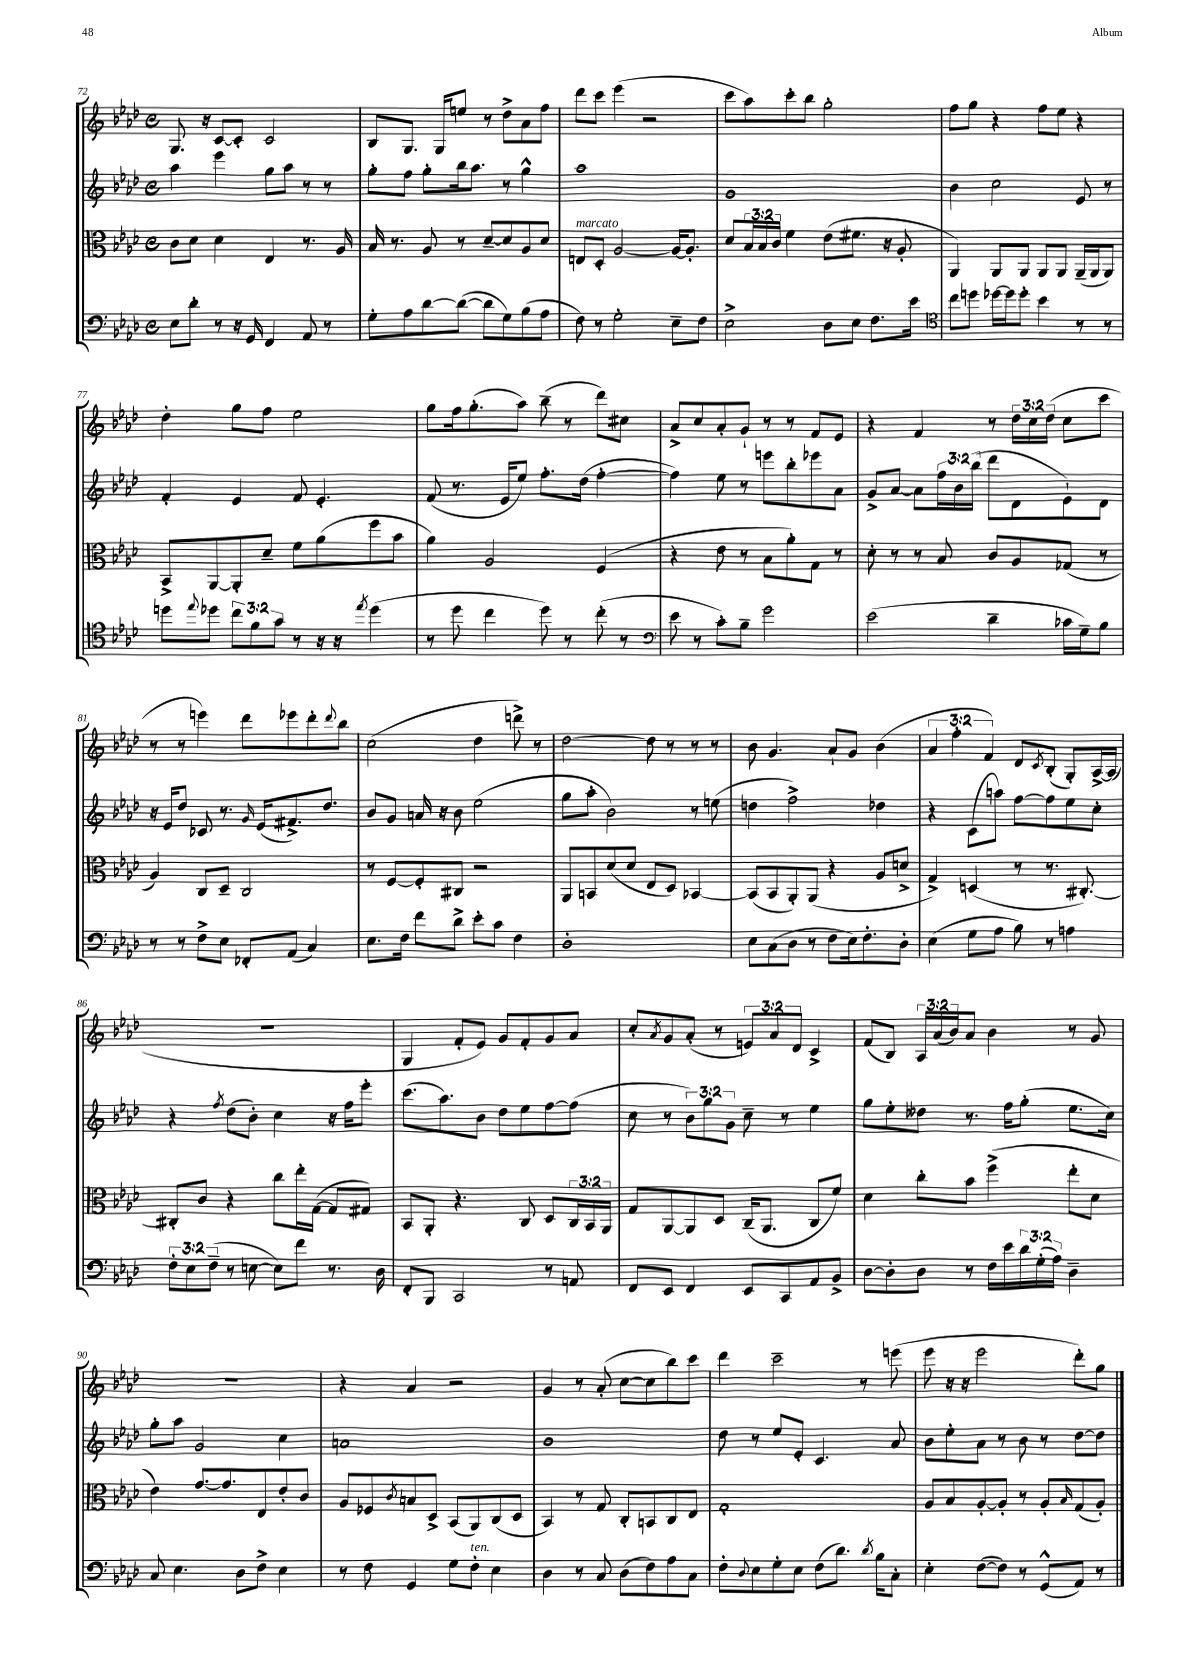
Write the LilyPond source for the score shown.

<<
\new StaffGroup <<
\new Staff = "s0" {
    \clef treble \key aes \major \defaultTimeSignature \time 4/4 \override Staff.TupletNumber.text = #tuplet-number::calc-fraction-text
    g8. r16 c'8~ c'8-. c'2 |
    bes8 g8. g16 e''8 r8 des''8-> aes'8 f''8 |
    des'''8 c'''8 ees'''4( r2 |
    c'''8 aes''8) c'''8-. bes''8 g''2-. |
    f''8 g''8 r4 f''8 ees''8 r4 |
    des''4-. g''8 f''8 ees''2 |
    g''8 f''16 g''8.-.( aes''8) bes''8--( r8 des'''8) cis''8 |
    aes'8-> c''8 aes'8-. g'8-! r8 r8 f'8 ees'8 |
    r4 f'4 r8 \tuplet 3/2 { des''16 c''16 des''16( } c''8 c'''8 |
    r8 r8 e'''4) des'''8 ees'''8 des'''8-. \appoggiatura { des'''8 } bes''8 |
    c''2( des''4 d'''8->) r8 |
    des''2~ des''8 r8 r8 r8 |
    bes'8 g'4. aes'8-! g'8 bes'4( |
    \tuplet 3/2 { aes'4 f''4-. f'4) } des'8 \acciaccatura { c'8 } bes8-.( g8-.) aes16~-> aes16( |
    R1 |
    g4 f'8-. ees'8) g'8 f'8-. g'8 aes'8 |
    c''8-. \acciaccatura { aes'8 } g'8 aes'8-.( r8 \tuplet 3/2 { e'8) aes'8 des'8 } c'4-> |
    f'8( bes8) \tuplet 3/2 { aes16 aes'16( bes'16) } aes'8 bes'4 r8 g'8 |
    R1 |
    r4 aes'4 r2 |
    g'4 r8 aes'8-.( c''8~ c''8 bes''8) c'''8 |
    des'''4 c'''2-- r8 e'''8( |
    ees'''8 r16 r16 ees'''2 des'''8-.) g''8 \bar "|." |
}
\new Staff = "s1" {
    \clef treble \key aes \major \defaultTimeSignature \time 4/4 \override Staff.TupletNumber.text = #tuplet-number::calc-fraction-text
    aes''4 ees'''4 g''8 aes''8 r8 r8 |
    g''8-. f''8 g''8-. bes''16 aes''8. r8 g''4-^ |
    aes''1 |
    g'1 |
    bes'4 c''2 ees'8 r8 |
    f'4-. ees'4 f'8 ees'4.-. |
    f'8( r8. ees'16 ees''8) f''8.-. des''16( f''4~-. |
    f''4) ees''8 r8 e'''8 bes''8-. ees'''8 aes'8 |
    g'8-> aes'8~ aes'8 \tuplet 3/2 { f''16 bes'16 bes''16( } des'''8 des'8 ees'8-!) des'8 |
    r16 ees'16 des''8 ces'8 r8. \grace { g'16 } ees'16( fis'8.->) des''8. |
    bes'8 g'8 a'16 r16 bes'8 ees''2( |
    g''8 aes''8-. bes'2) r8 e''8( |
    d''4 f''2->) des''4 |
    r4 c'8( a''8) f''8~ f''8 ees''8 c''8-. |
    r4 \acciaccatura { f''8 } des''8( bes'8-.) c''4 r16 f''16 ees'''8-. |
    c'''8.( aes''8.) bes'8 des''8 ees''8 f''8~ f''8( |
    c''8 r8 \tuplet 3/2 { bes'8) g''8 g'8 } c''8-- r8 ees''4 |
    g''8 ees''8-. deses''8 r8. f''16 g''8-.( ees''8. c''16) |
    g''8-. aes''8 g'2 c''4 |
    a'1 |
    bes'1 |
    des''8 r8 ees''8 ees'8-. c'4. aes'8 |
    bes'8 ees''8-. aes'8 r8 bes'8 r8 des''8~ des''8 \bar "|." |
}
\new Staff = "s2" {
    \clef alto \key aes \major \defaultTimeSignature \time 4/4 \override Staff.TupletNumber.text = #tuplet-number::calc-fraction-text
    c'8 des'8 des'4 ees4 r8. aes16 |
    bes16 r8. aes8 r8 des'8~-- des'8 aes8 des'8 |
    e8^\markup { \italic "marcato" } des8-. aes2~ aes16~ aes8.-. |
    des'8 \tuplet 3/2 { bes16 bes16 c'16 } f'4 ees'8( fis'8. r16 aes8-. |
    aes,4) aes,8 aes,8 aes,8 aes,8 aes,16--( aes,16 aes,8) |
    bes,8-> aes,8~ aes,8-. des'8-- f'8 aes'8( f''8 bes'8 |
    aes'4) aes2 f4( |
    r4 ees'8 r8 bes8 aes'8-.) g8 r8 |
    des'8-. r8 r8 bes8 c'8 aes8 ges8( r8 |
    aes4) c8 des8-- c2 |
    r8 f8~ f8-. cis8 r2 |
    aes,8 b,8 des'8( des'8 ees8 des8) bes,4~ |
    bes,8( bes,8 aes,8-.) aes,8( r4 aes8 d'8-> |
    g4->) d4( r8 r8. cis8.~-.) |
    cis8-. c'8 r4 c''8 ees''16-. g16~( g8 gis8) |
    bes,8 aes,8-. r4. c8 des8 \tuplet 3/2 { c16 bes,16 aes,16 } |
    g8 aes,8~ aes,8 des8 c16--( aes,8. c8 f'8) |
    des'4 c''8-. bes'8 f''4->( ees''8-. des'8 |
    ees'4) g'8.~ g'8. ees8 ees'8-. c'8 |
    aes8 fes8 \acciaccatura { c'8 } b8 des8-> bes,8( aes,8) c8( des8 |
    bes,4) r8 g8 c8-. b,8 c8 ees8 |
    g1-. |
    aes8 bes8 aes8~-. aes8-. r8 aes8-. \grace { bes16 } g8( aes8-.) \bar "|." |
}
\new Staff = "s3" {
    \clef bass \key aes \major \defaultTimeSignature \time 4/4 \override Staff.TupletNumber.text = #tuplet-number::calc-fraction-text
    ees8 des'8-. r8 r16 g,16 f,4 aes,8 r8 |
    g8-. aes8 des'8~ des'8~( des'8 g8) bes8( aes8 |
    f8) r8 g2-. ees8-- f8 |
    ees2-> des8 ees8 f8. ees'16 |
    \clef tenor c''8 d''8 des''16~ des''16 des''8-. bes'4 r8 r8 |
    d''8 \appoggiatura { ees''8 } des''8 \tuplet 3/2 { c''8 f'8 g'8 } r8 r16 r16 \acciaccatura { ees''8 } des''4( |
    r8 des''8 c''4 des''8) r8 c''8-.( r8 |
    \clef bass ees'8 r8 c'8-.) bes8-- g'2 |
    ees'2( des'4-- ces'16 g16--) bes8 |
    r8 r8 f8-> ees8 fes,8-. aes,8( c4) |
    ees8. f16 f'8 des'8-> ees'8-. c'8 f4 |
    des1-. |
    ees8 c8( des8 r8 f8 ees16) f8.-. des8-. |
    ees4( g8 aes8 bes8) r8 a4 |
    \tuplet 3/2 { f8-. ees8 f8--( } r8 e8~ e8) f'8 r8. des16 |
    f,8-. bes,,8 c,2 r8 a,8 |
    f,8 ees,8 f,4 ees,8 c,8 aes,8 bes,8-> |
    des8~ des8-. des8 r8 f16 ees'16 \tuplet 3/2 { des'16 g16-.( aes16) } des4-- |
    c8 ees4. des8 f8-> ees4 |
    r8 f8 g,4 g8 f8-.^\markup { \italic "ten." } ees4 |
    des4 r8 c8 des8( f8) aes8 c8 |
    f8-. \appoggiatura { des8 } ees8 g8-. ees8 f8( des'8.) \acciaccatura { des'8 } bes16 c8-. |
    ees4-. f8~( f8) r8 g,8-^( aes,8) r8 \bar "|." |
}
>>
>>
\layout { \context { \Score currentBarNumber = #72 } }
